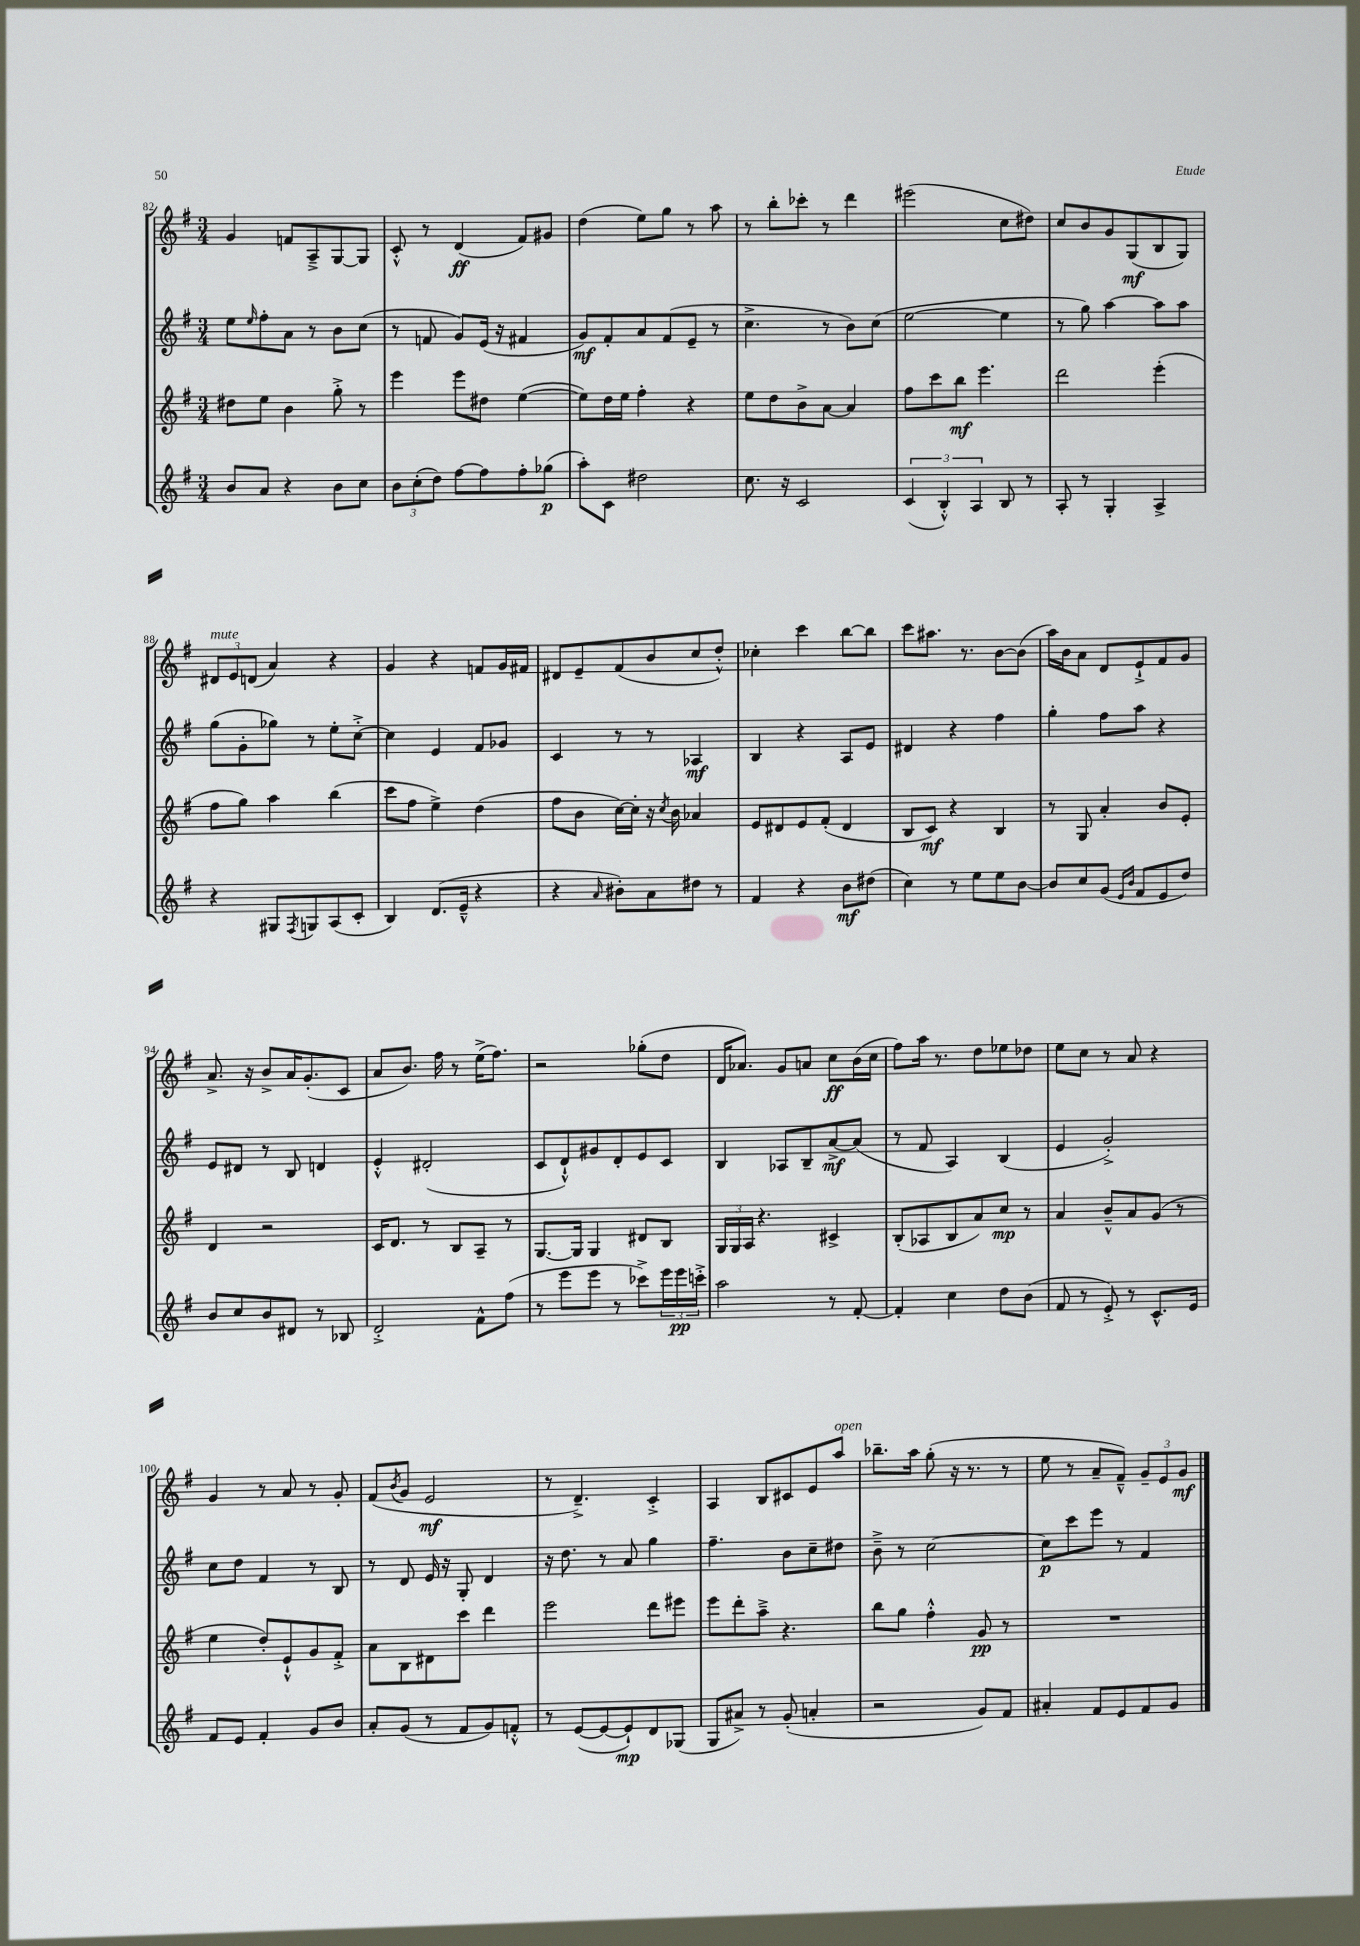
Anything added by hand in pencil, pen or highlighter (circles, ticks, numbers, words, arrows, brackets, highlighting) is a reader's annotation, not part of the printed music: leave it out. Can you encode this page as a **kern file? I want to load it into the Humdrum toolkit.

**kern	**dynam	**kern	**dynam	**kern	**dynam	**kern	**dynam
*part4	*part4	*part3	*part3	*part2	*part2	*part1	*part1
*staff4	*staff4	*staff3	*staff3	*staff2	*staff2	*staff1	*staff1
*clefG2	*	*clefG2	*	*clefG2	*	*clefG2	*
*k[f#]	*	*k[f#]	*	*k[f#]	*	*k[f#]	*
*M3/4	*	*M3/4	*	*M3/4	*	*M3/4	*
=82	=82	=82	=82	=82	=82	=82	=82
8b/L	.	8dd#X\L	.	8ee\L	.	4g/	.
.	.	.	.	16qqee/	.	.	.
8a/J	.	8ee\J	.	8ff#'\	.	.	.
4r	.	4b\	.	8a\J	.	8fn/L	.
.	.	.	.	8r	.	8A~^/	.
8b\L	.	8gg'^\	.	8b\L	.	[8G/	.
8cc\J	.	8r	.	(8cc\J	.	8G/J]	.
=83	=83	=83	=83	=83	=83	=83	=83
12b\L	.	4eee\	.	8r	.	8c'^^/	.
(12cc'\	.	.	.	.	.	.	.
.	.	.	.	8fn/	.	8r	.
12dd\J)	.	.	.	.	.	.	.
[8ff#\L	.	8eee\L	.	8g/L)	.	(4d/	ff
8ff#\]	.	8dd#X\J	.	(16e/Jk	.	.	.
.	.	.	.	16r	.	.	.
8ff#'\	.	([4ee\	.	4f#X/	.	8f#/L)	.
(8gg-X\J	p	.	.	.	.	8g#X/J	.
=84	=84	=84	=84	=84	=84	=84	=84
8aa'\L)	.	8ee\L])	.	8g/L)	mf	(4dd\	.
8c\J	.	16dd\L	.	8f#'/	.	.	.
.	.	16ee\JJ	.	.	.	.	.
2dd#X\	.	4ff#'\	.	8a/	.	8ee\L)	.
.	.	.	.	(8f#/	.	8gg\J	.
.	.	4r	.	8e~/J	.	8r	.
.	.	.	.	8r	.	8aa\	.
=85	=85	=85	=85	=85	=85	=85	=85
8.cc\	.	8ee\L	.	4.cc^\	.	8r	.
.	.	8dd\	.	.	.	8bb'\L	.
16r	.	.	.	.	.	.	.
2c/	.	8b^\	.	.	.	8ccc-X'\J	.
.	.	[8a\J	.	8r	.	8r	.
.	.	4a/]	.	8b\L)	.	4ddd\	.
.	.	.	.	(8cc\J	.	.	.
=86	=86	=86	=86	=86	=86	=86	=86
(6c/	.	8ff#\L	.	[2ee\	.	(2eee#X\	.
.	.	8ccc\	.	.	.	.	.
6B'^^/)	.	.	.	.	.	.	.
.	.	8bb\J	mf	.	.	.	.
6A/	.	.	.	.	.	.	.
.	.	4.eee\	.	.	.	.	.
8B/	.	.	.	4ee\]	.	8cc\L	.
8r	.	.	.	.	.	8dd#X\J)	.
=87	=87	=87	=87	=87	=87	=87	=87
8A'/	.	2ddd\	.	8r	.	8cc/L	.
8r	.	.	.	8gg\)	.	8b/	.
4G'/	.	.	.	[4aa\	.	8g/	.
.	.	.	.	.	.	(8G/	mf
4A^/	.	(4eee'\	.	8aa\L]	.	8B/	.
.	.	.	.	8aa\J	.	8G/J)	.
!!LO:LB:g=z
=88	=88	=88	=88	=88	=88	=88	=88
!	!	!	!	!	!	!LO:TX:a:i:t=mute	!
4r	.	8ff#\L	.	(8gg\L	.	12d#X/L	.
.	.	.	.	.	.	12e/	.
.	.	8gg\J)	.	8g'\	.	.	.
.	.	.	.	.	.	(12dn/J	.
8G#X/L	.	4aa\	.	8gg-X\J)	.	4a/)	.
8qF#/	.	.	.	.	.	.	.
8Gn/	.	.	.	8r	.	.	.
(8A/	.	(4bb\	.	8ee'\L	.	4r	.
8c'/J	.	.	.	[8cc'^\J	.	.	.
=89	=89	=89	=89	=89	=89	=89	=89
4B/)	.	8ccc\L	.	4cc\]	.	4g/	.
.	.	8ff#\J	.	.	.	.	.
(8.d/L	.	4ee^\)	.	4e/	.	4r	.
16e~^^/Jk	.	.	.	.	.	.	.
4r	.	(4dd\	.	8f#/L	.	8fn/L	.
.	.	.	.	8g-X/J	.	16g/L	.
.	.	.	.	.	.	16f#X/JJ	.
=90	=90	=90	=90	=90	=90	=90	=90
4r	.	8ff#\L	.	4c/	.	8d#X/L	.
.	.	8b\J	.	.	.	8e~/	.
16qqa/	.	.	.	.	.	.	.
8b#X'\L)	.	[16cc\LL)	.	8r	.	(8f#/	.
.	.	16cc'\JJ]	.	.	.	.	.
8a\	.	16r	.	8r	.	8b/	.
.	.	8qcc/	.	.	.	.	.
.	.	16b\	.	.	.	.	.
8dd#X\J	.	4a-X/	.	4A-X/	mf	8cc/	.
8r	.	.	.	.	.	8dd'^^/J)	.
=91	=91	=91	=91	=91	=91	=91	=91
4f#/	.	8e/L	.	4B/	.	4cc-X'\	.
.	.	8d#X/	.	.	.	.	.
4r	.	8e/	.	4r	.	4ccc\	.
.	.	(8f#'/J	.	.	.	.	.
8b\L	mf	4d#/	.	8A/L	.	[8bb\L	.
(8dd#X\J	.	.	.	8e/J	.	8bb\J]	.
=92	=92	=92	=92	=92	=92	=92	=92
4cc\)	.	8B/L	.	4d#X/	.	8ccc\L	.
.	.	8c/J)	mf	.	.	8.aa#X\J	.
8r	.	4r	.	4r	.	.	.
.	.	.	.	.	.	8.r	.
8ee\L	.	.	.	.	.	.	.
8ee\	.	4B/	.	4ff#\	.	[8b\L	.
[8b\J	.	.	.	.	.	(8b\J]	.
=93	=93	=93	=93	=93	=93	=93	=93
8b/L]	.	8r	.	4gg'\	.	16aa\LL)	.
.	.	.	.	.	.	16b\J	.
8cc/	.	8G/	.	.	.	8a\J	.
(8g/J	.	4a'/	.	8ff#\L	.	8d/L	.
16qqe/LL	.	.	.	.	.	.	.
16qqb/JJ	.	.	.	.	.	.	.
8f#/L	.	.	.	8aa\J	.	8e`^/	.
8e/	.	8b/L	.	4r	.	8f#/	.
8dd/J)	.	8e'/J	.	.	.	8g/J	.
!!LO:LB:g=z
=94	=94	=94	=94	=94	=94	=94	=94
8b/L	.	4d/	.	8e/L	.	8.a^/	.
8cc/	.	.	.	8d#X/J	.	.	.
.	.	.	.	.	.	16r	.
8b/	.	2r	.	8r	.	8b^/L	.
8d#X/J	.	.	.	8B/	.	16a/K	.
.	.	.	.	.	.	(8.g'/	.
8r	.	.	.	4dn/	.	.	.
8B-X/	.	.	.	.	.	8c/J	.
=95	=95	=95	=95	=95	=95	=95	=95
2d'^/	.	16c/KL	.	4e'^^/	.	8a/L	.
.	.	8.d/J	.	.	.	.	.
.	.	.	.	.	.	8.b/J)	.
.	.	8r	.	(2d#X'/	.	.	.
.	.	.	.	.	.	16ff#\	.
.	.	8B/L	.	.	.	8r	.
8f#^^\L	.	8A~/J	.	.	.	(16ee^\KL	.
.	.	.	.	.	.	8.ff#\J)	.
(8ff#\J	.	8r	.	.	.	.	.
=96	=96	=96	=96	=96	=96	=96	=96
8r	.	[8.G/L	.	8c/L	.	2r	.
8eee\L	.	.	.	8d`^^/)	.	.	.
.	.	16G/Jk]	.	.	.	.	.
8eee\J	.	4G/	.	8g#X/	.	.	.
8r	.	.	.	8d'/	.	.	.
8ccc-X^\L)	.	8d#X/L	.	8e/	.	(8gg-X'\L	.
24eee\L	.	8B/J	.	8c/J	.	8dd\J	.
24eee\	pp	.	.	.	.	.	.
24cccn'^\JJ	.	.	.	.	.	.	.
=97	=97	=97	=97	=97	=97	=97	=97
2aa\	.	24G/LL	.	4B/	.	16d/KL	.
.	.	24G/	.	.	.	.	.
.	.	.	.	.	.	8.a-X/J)	.
.	.	24A/JJ	.	.	.	.	.
.	.	4.r	.	.	.	.	.
.	.	.	.	8A-X/L	.	8g/L	.
.	.	.	.	8B~/	.	8an/J	.
8r	.	4c#X^/	.	[8a^/	mf	8cc\L	ff
[8f#'/	.	.	.	(8a/J]	.	(16b\L	.
.	.	.	.	.	.	16cc\JJ	.
=98	=98	=98	=98	=98	=98	=98	=98
4f#'/]	.	(8B'/L	.	8r	.	8ff#\L)	.
.	.	8A-X/	.	8f#/	.	16aa\Jk	.
.	.	.	.	.	.	8.r	.
4cc\	.	8B/	.	4A/)	.	.	.
.	.	8a/)	.	.	.	8dd\L	.
8dd\L	.	8cc/J	mp	(4B/	.	8ee-X\	.
(8b\J	.	8r	.	.	.	8dd-X\J	.
=99	=99	=99	=99	=99	=99	=99	=99
8f#/	.	4a/	.	4e/	.	8ee\L	.
8r	.	.	.	.	.	8cc\J	.
8e'^/)	.	8b~^^/L	.	2g'^/)	.	8r	.
8r	.	8a/	.	.	.	8a/	.
8.c^^/L	.	(8g/J	.	.	.	4r	.
.	.	8r	.	.	.	.	.
16e/Jk	.	.	.	.	.	.	.
!!LO:LB:g=z
=100	=100	=100	=100	=100	=100	=100	=100
8f#/L	.	4ee\	.	8cc\L	.	4g/	.
8e/J	.	.	.	8dd\J	.	.	.
4f#'/	.	8dd'/L)	.	4f#/	.	8r	.
.	.	8e`^^/	.	.	.	8a/	.
8g/L	.	8g/	.	8r	.	8r	.
8b/J	.	8f#'^/J	.	8B/	.	8g'/	.
=101	=101	=101	=101	=101	=101	=101	=101
8a'/L	.	8a\L	.	8r	.	(8f#/L	.
.	.	.	.	.	.	8qb/	.
(8g/J	.	8B\	.	8d/	.	8g/J	.
8r	.	8d#X\	.	16e/	.	2e/	mf
.	.	.	.	16r	.	.	.
8f#/L	.	8ccc\J	.	8G'/	.	.	.
8g/)	.	4ddd\	.	4d/	.	.	.
8fn'^^/J	.	.	.	.	.	.	.
=102	=102	=102	=102	=102	=102	=102	=102
8r	.	2eee\	.	16r	.	8r	.
.	.	.	.	8.dd\	.	.	.
([8e/L	.	.	.	.	.	4.d~^/)	.
8e/_	.	.	.	8r	.	.	.
8e`/])	mp	.	.	8a/	.	.	.
8d/	.	8ddd\L	.	4gg\	.	4c'^/	.
(8G-X/J	.	8eee#X\J	.	.	.	.	.
=103	=103	=103	=103	=103	=103	=103	=103
8G/L	.	8eee\L	.	4.ff#~\	.	4A/	.
8a#X^/J)	.	8ddd'\	.	.	.	.	.
8r	.	8aa~^\J	.	.	.	8B/L	.
(8g'/	.	4.r	.	8b\L	.	8c#X/	.
4an'/	.	.	.	8cc~\	.	8e/	.
!	!	!	!	!	!	!LO:TX:a:i:t=open	!
.	.	.	.	8dd#X\J	.	8aa/J	.
=104	=104	=104	=104	=104	=104	=104	=104
2r	.	8bb\L	.	8b~^\	.	8.bb-X~\L	.
.	.	8gg\J	.	8r	.	.	.
.	.	.	.	.	.	16aa\Jk	.
.	.	4ff#'^^\	.	[2cc\	.	(8gg'\	.
.	.	.	.	.	.	16r	.
.	.	.	.	.	.	8.r	.
8g/L)	.	8g/	pp	.	.	.	.
8f#/J	.	8r	.	.	.	8r	.
=105	=105	=105	=105	=105	=105	=105	=105
4a#X'/	.	2.r	.	8cc\L]	p	8ee\	.
.	.	.	.	8ccc\	.	8r	.
8f#/L	.	.	.	8eee\J	.	8a~/L	.
8e/	.	.	.	8r	.	8f#~^^/J)	.
8f#/	.	.	.	4f#/	.	12g~/L	.
.	.	.	.	.	.	12e/	.
8g/J	.	.	.	.	.	.	.
.	.	.	.	.	.	12g/J	mf
==	==	==	==	==	==	==	==
*-	*-	*-	*-	*-	*-	*-	*-
